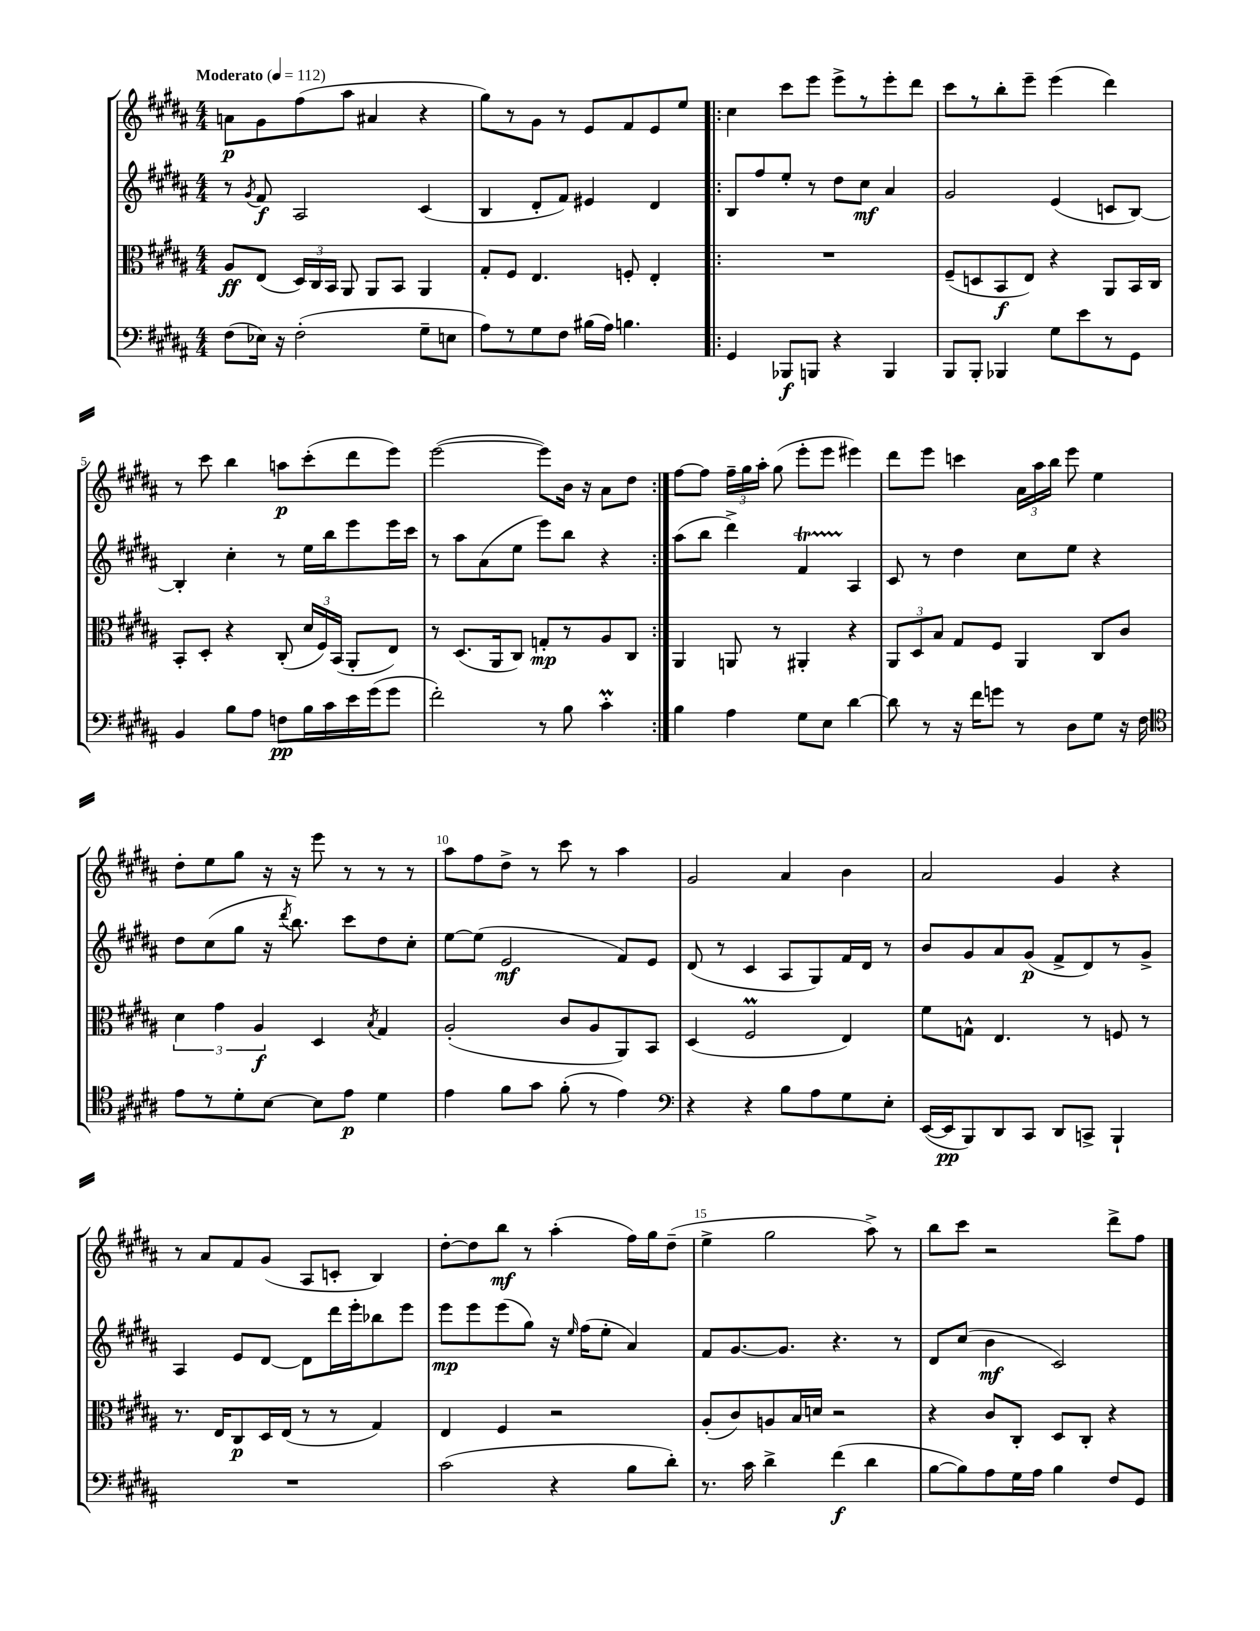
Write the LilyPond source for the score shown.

<<
\new StaffGroup <<
\new Staff = "s0" {
    \clef treble \key b \major \numericTimeSignature \time 4/4 \tempo "Moderato" 4 = 112
    \autoBeamOff a'8[\p gis'8 fis''8( ais''8] ais'4 r4 |
    gis''8[) r8 gis'8] r8 e'8[ fis'8 e'8 e''8] |
    \repeat volta 2 { cis''4 cis'''8[ e'''8] e'''8[-> r8 e'''8-. dis'''8] |
    cis'''8[ r8 b''8-. e'''8]-- e'''4( dis'''4) |
    r8 cis'''8 b''4 a''8[\p cis'''8-.( dis'''8 e'''8]) |
    e'''2~( e'''8[) b'16] r16 ais'8[ dis''8] | }
    fis''8[~ fis''8] \tuplet 3/2 { fis''16[-- gis''16 ais''16]-. } gis''8( e'''8[-. e'''8] eis'''4) |
    dis'''8[ e'''8] c'''4 \tuplet 3/2 { ais'16[ ais''16 b''16] } e'''8 e''4 |
    dis''8[-. e''8 gis''8] r16 r16 e'''8 r8 r8 r8 |
    ais''8[ fis''8 dis''8]-> r8 cis'''8 r8 ais''4 |
    gis'2 ais'4 b'4 |
    ais'2 gis'4 r4 |
    r8 ais'8[ fis'8 gis'8]( ais8[ c'8]-. b4) |
    dis''8[~-. dis''8 b''8]\mf r8 ais''4-.( fis''16[) gis''16 dis''8]--( |
    e''4-> gis''2 ais''8->) r8 |
    b''8[ cis'''8] r2 dis'''8[-> fis''8] \bar "|." |
}
\new Staff = "s1" {
    \clef treble \key b \major \numericTimeSignature \time 4/4
    \autoBeamOff r8 \acciaccatura { gis'8 } fis'8\f ais2 cis'4( |
    b4 dis'8[-. fis'8]) eis'4 dis'4 |
    \repeat volta 2 { b8[ fis''8 e''8]-. r8 dis''8[ cis''8]\mf ais'4 |
    gis'2 e'4( c'8[ b8]~) |
    b4-. cis''4-. r8 e''16[ b''16 e'''8 e'''16 cis'''16] |
    r8 ais''8[ ais'8( e''8] e'''8[) b''8] r4 | }
    ais''8[( b''8] dis'''4->) fis'4\startTrillSpan ais4\stopTrillSpan |
    cis'8 r8 dis''4 cis''8[ e''8] r4 |
    dis''8[ cis''8( gis''8] r16 \acciaccatura { dis'''8 } b''8.) cis'''8[ dis''8 cis''8]-. |
    e''8[~ e''8]( e'2\mf fis'8[) e'8] |
    dis'8( r8 cis'4 ais8[ gis8) fis'16 dis'16] r8 |
    b'8[ gis'8 ais'8 gis'8]\p( fis'8[-> dis'8) r8 gis'8]-> |
    ais4 e'8[ dis'8]~ dis'8[ dis'''16 e'''16-. bes''8 e'''8] |
    e'''8[\mp e'''8 e'''8( gis''8]) r16 \grace { e''16 } fis''16[( e''8]-. ais'4) |
    fis'8[ gis'8.~ gis'8.] r4. r8 |
    dis'8[ cis''8]( b'4\mf cis'2) \bar "|." |
}
\new Staff = "s2" {
    \clef alto \key b \major \numericTimeSignature \time 4/4
    \autoBeamOff ais8[\ff e8]( \tuplet 3/2 { dis16[) cis16 b,16] } ais,8 ais,8[ b,8] ais,4 |
    gis8[-. fis8] e4. f8-. e4-. |
    \repeat volta 2 { R1 |
    fis8[--( d8 b,8\f e8]) r4 ais,8[ b,16 cis16] |
    b,8[-. dis8]-. r4 cis8-.( \tuplet 3/2 { dis'16[ fis16) b,16]( } ais,8[-. e8]) |
    r8 dis8.[( ais,16 cis8]) g8[-.\mp r8 ais8 cis8] | }
    ais,4 a,8 r8 ais,4-. r4 |
    \tuplet 3/2 { ais,8[ dis8 b8] } gis8[ fis8] ais,4 cis8[ cis'8] |
    \tuplet 3/2 { dis'4 gis'4 ais4\f } dis4 \acciaccatura { b8 } gis4 |
    ais2-.( cis'8[ ais8 ais,8) b,8] |
    dis4( fis2\prall e4) |
    fis'8[ g8]-^ e4. r8 f8 r8 |
    r8. e16[ cis8\p dis16 e16]( r8 r8 gis4) |
    e4 fis4 r2 |
    ais8[-.( cis'8) a8 b16 d'16] r2 |
    r4 cis'8[ cis8]-. dis8[ cis8]-. r4 \bar "|." |
}
\new Staff = "s3" {
    \clef bass \key b \major \numericTimeSignature \time 4/4
    \autoBeamOff fis8[( ees16]) r16 fis2-.( gis8[-- e8] |
    ais8[) r8 gis8 fis8] bis16[( ais16]) b4. |
    \repeat volta 2 { gis,4 bes,,8[\f b,,8] r4 b,,4 |
    b,,8[ b,,8]-. bes,,4 gis8[ e'8 r8 gis,8] |
    b,4 b8[ ais8] f8[\pp b16 cis'16 e'16 gis'16( gis'8] |
    fis'2-.) r8 b8 cis'4-.\prall | }
    b4 ais4 gis8[ e8] dis'4~ |
    dis'8 r8 r16 fis'16[ g'8] r8 dis8[ gis8] r16 fis16 |
    \clef tenor e'8[ r8 dis'8-. b8]~ b8[ e'8]\p dis'4 |
    e'4 fis'8[ gis'8] fis'8-.( r8 e'4) |
    \clef bass r4 r4 b8[ ais8 gis8 e8]-. |
    e,16[~( e,16\pp b,,8) dis,8 cis,8] dis,8[ c,8]-> b,,4-! |
    R1 |
    cis'2( r4 b8[ dis'8]-.) |
    r8. cis'16 dis'4-> fis'4\f( dis'4 |
    b8[~ b8) ais8 gis16 ais16] b4 fis8[ gis,8] \bar "|." |
}
>>
>>
\layout { \context { \Score \override BarNumber.break-visibility = ##(#f #t #t) barNumberVisibility = #(every-nth-bar-number-visible 5) } }
